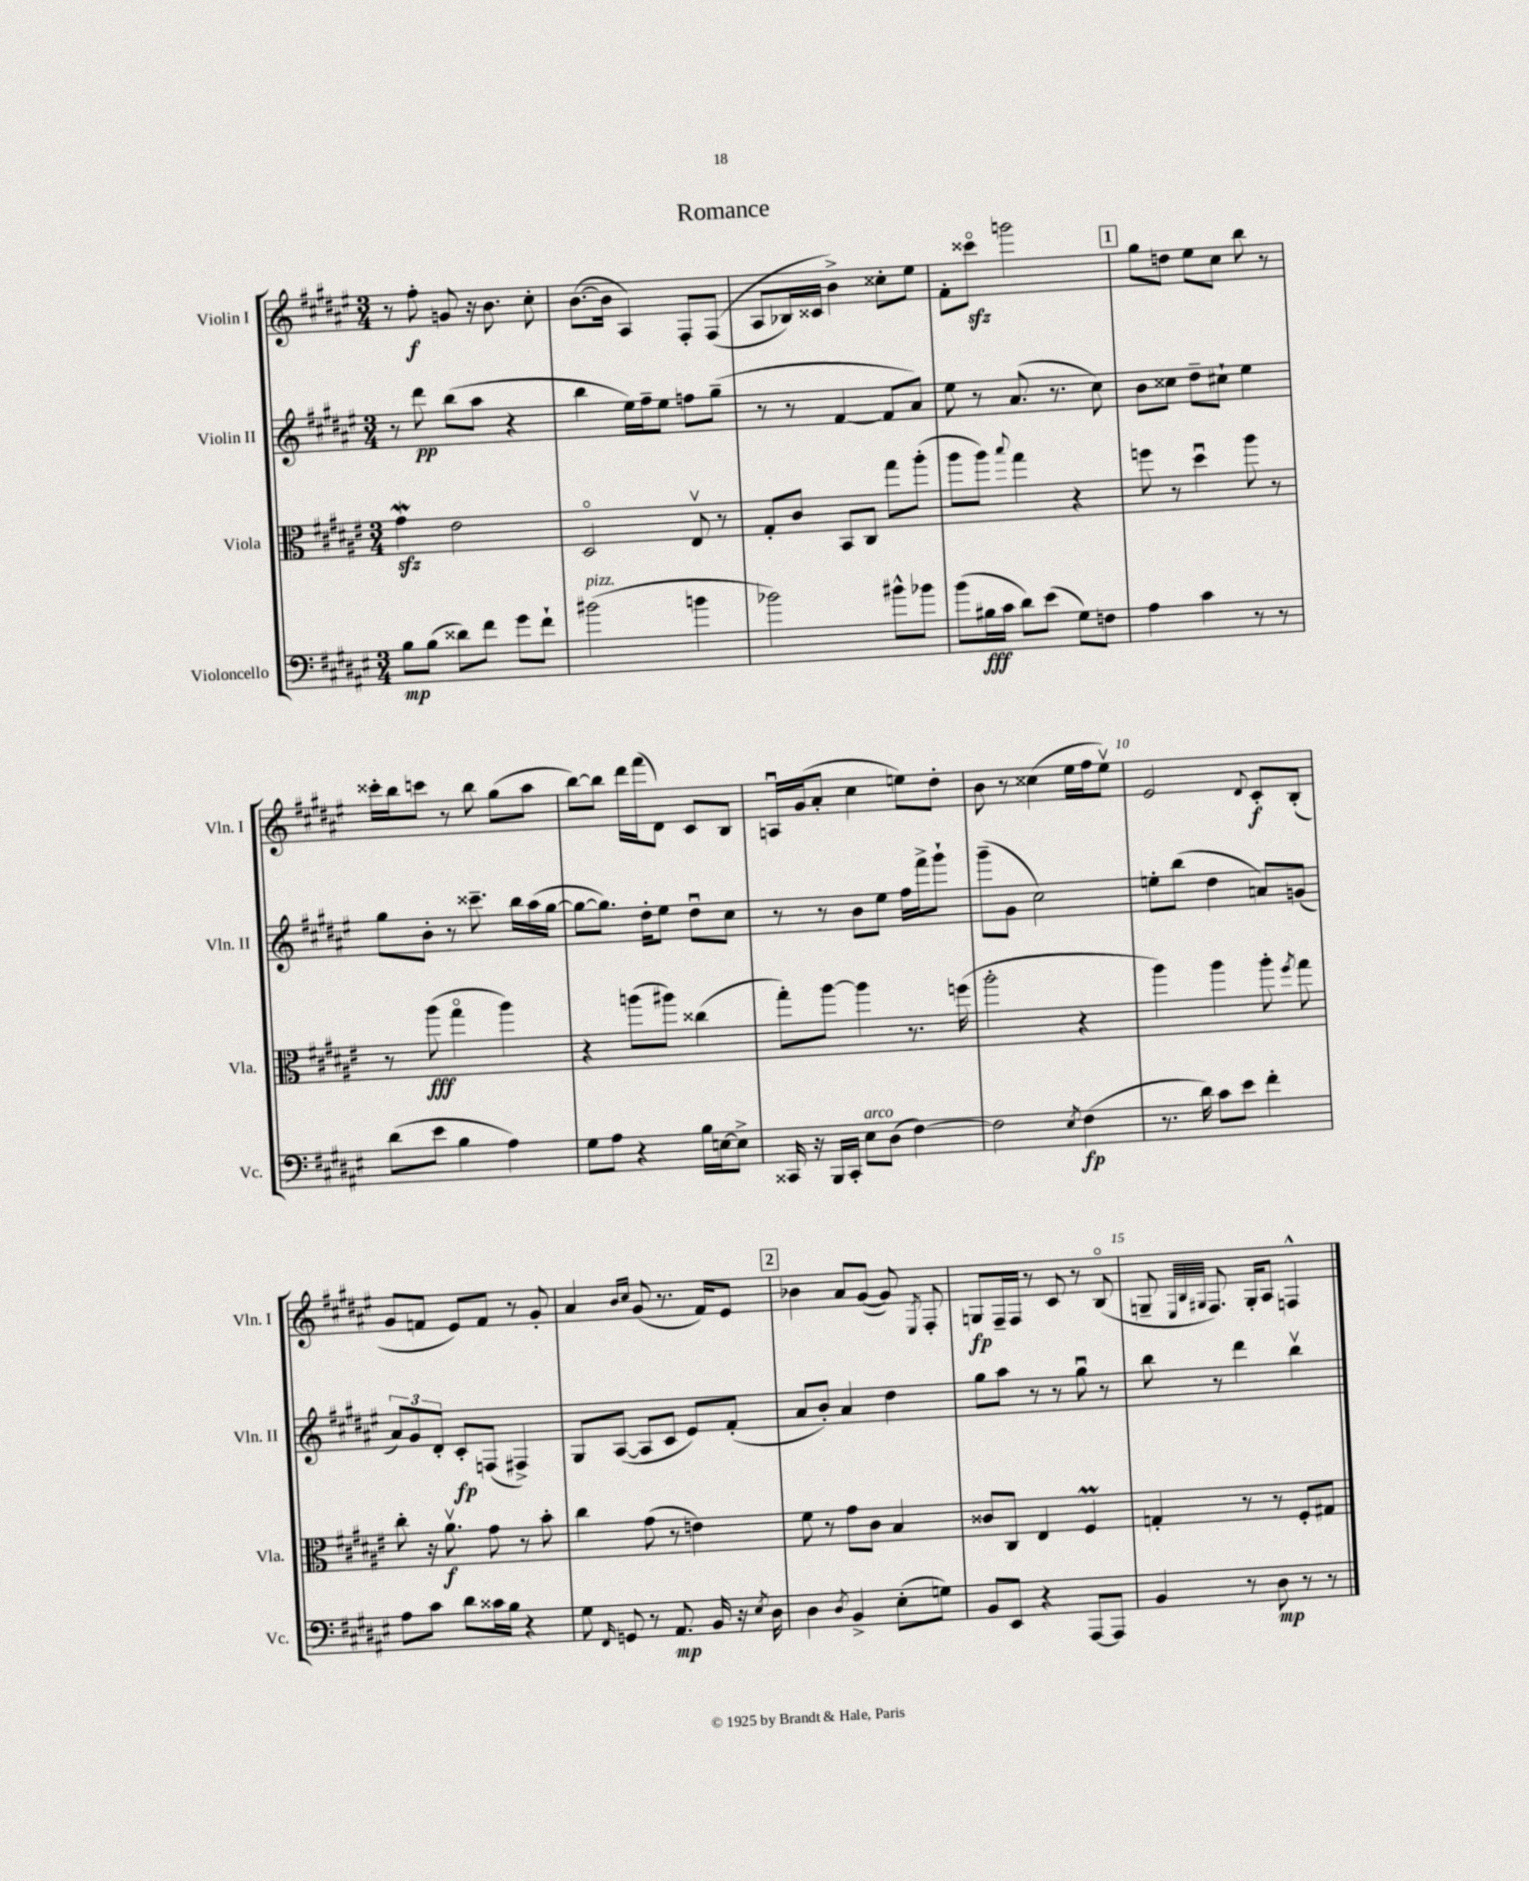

**kern	**kern	**kern	**kern
*staff4	*staff3	*staff2	*staff1
*clefF4	*clefC3	*clefG2	*clefG2
*k[f#c#g#d#a#e#]	*k[f#c#g#d#a#e#]	*k[f#c#g#d#a#e#]	*k[f#c#g#d#a#e#]
*M3/4	*M3/4	*M3/4	*M3/4
8B	4g#	8r	8r
(8B	.	8ddd#	8ff#'
8d##)	2e#	(8bb	8g
8f#	.	8aa#	16r
.	.	.	8.b
8g#	.	4r	.
8f#`	.	.	8cc#'
=	=	=	=
(2b#	2D#o	4bb	([8.b
.	.	.	16b]
.	.	16ee#)	4A#)
.	.	16ff#~	.
.	.	8ee#	.
4b	8E#v	8ff	8F#'
.	8r	(8gg#~	&((8F#
=	=	=	=
2b-)	8G#'	8r	8A#
.	8c#	8r	16B-)
.	.	.	16c##
.	8BB	[4f#	4b^&)
.	8C#	.	.
8b#^^	8gg#	8f#]	8cc##'
8b-	(8aa#'	8a#)	8ee#
=	=	=	=
(8b	8aa#	8ee#	8f#'
16B#	8aa#)	8r	8ccc##o
16c#	.	.	.
.	8qqbb	.	.
8d#)	4gg#	(8.a#	2ggg
(8e#	.	.	.
.	.	8.r	.
8G#)	4r	.	.
8F	.	8cc#)	.
=	=	=	=
4A#	8ff	8b	8gg#
.	8r	8cc##	8dd
4c#	4dd#u	8dd#~	8ee#
.	.	8cc#`	8cc#
8r	8aa#	4ee#	8bb
8r	8r	.	8r
=	=	=	=
(8d#	8r	8gg#	16ccc##'
.	.	.	16bb
8e#	(8aa#	8b'	8ccc
4B	4gg#o	8r	8r
.	.	8.ccc##~	8bb
4A#)	4aa#)	.	(8gg#
.	.	16bb	.
.	.	(16aa#	8aa#
.	.	[16gg#	.
=	=	=	=
8G#	4r	8gg#_	[8bb)
8A#	.	8.gg#])	8bb]
4r	(8aa	.	16ddd#
.	.	16dd#'	(16fff#
.	8aa#)	8ee#	8d#)
16B	(4cc##	8dd#u	8c#
[16E	.	.	.
8E^]	.	8cc#	8B
=	=	=	=
16CC##	8gg#')	8r	16Au
16r	.	.	(16g#
16BBB	[8aa#	8r	8a#'
16CC##'	.	.	.
8E#	4aa#]	8b	4cc#
(8D#	.	8ee#	.
[4F#)	8.r	16ff#	8ee)
.	.	16fff#^	.
.	.	8ggg#`	8dd#'
.	(16ff	.	.
=	=	=	=
2F#]	2aa#'	(8ggg#~	8b
.	.	8g#	8r
.	.	2cc#)	(4cc##
8qE#	.	.	.
(4F#	4r	.	16ee#
.	.	.	16ff#
.	.	.	8ee#v)
=	=	=	=
8.r	4aa#)	8ee'	2e#
.	.	(8bb	.
16d#)	.	.	.
8c#	4aa#	4dd#	.
8e#	.	.	.
.	.	.	8qqd#
4f#'	8aa#'	8a)	8c#'
.	8qff#	.	.
.	8gg#	(8g	(8B'
=	=	=	=
8A#	8cc#'	12a#)	8g#
.	.	12g#	.
8c#	16r	.	8f
.	.	12d#'	.
.	8.a#v	.	.
8d#	.	8c#'	8e#)
16c##	8g#	(8F	8f
16B	.	.	.
4r	8r	4F#^)	8r
.	8b'	.	8g#'
=	=	=	=
8G#	4cc#	8G#	4a#
16qqFF#	.	.	.
8GG	.	([8A#	.
.	.	.	16qqb
.	.	.	16qqcc#
8r	(8g#	8A#]	(8g#
8.AA#	8r	8c#	8.r
.	4e)	8e#)	.
16BB	.	.	16f#)
16r	.	(8f#'	8e#
8qE#	.	.	.
16D#	.	.	.
=	=	=	=
4D#	8f#	8a#	4b-
.	8r	8b')	.
8qD#	.	.	.
4BB^	8g#	4a#	8a#
.	8c#	.	([8g#
(8E#'	4B	4dd#	8g#])
.	.	.	8qE#
8G)	.	.	8F#'
=	=	=	=
8BB	8c##	8gg#	8G
8EE#	8C#	8aa#	16F#~
.	.	.	16F#
4r	4E#	8r	8r
.	.	8r	8c#
[8AAA#	4F#	8gg#u	8r
8AAA#]	.	8r	(8Bo
=	=	=	=
4BB	4G'	8bb	8G~
.	.	.	32qqE#
.	.	.	32qqB
.	.	.	32qqG#
.	.	8r	8.F#)
8r	8r	4ddd#	.
.	.	.	16G#'
8D#	8r	.	8A#
8r	8F#'	4bbv	4F^^
8r	8G#	.	.
==	==	==	==
*-	*-	*-	*-
